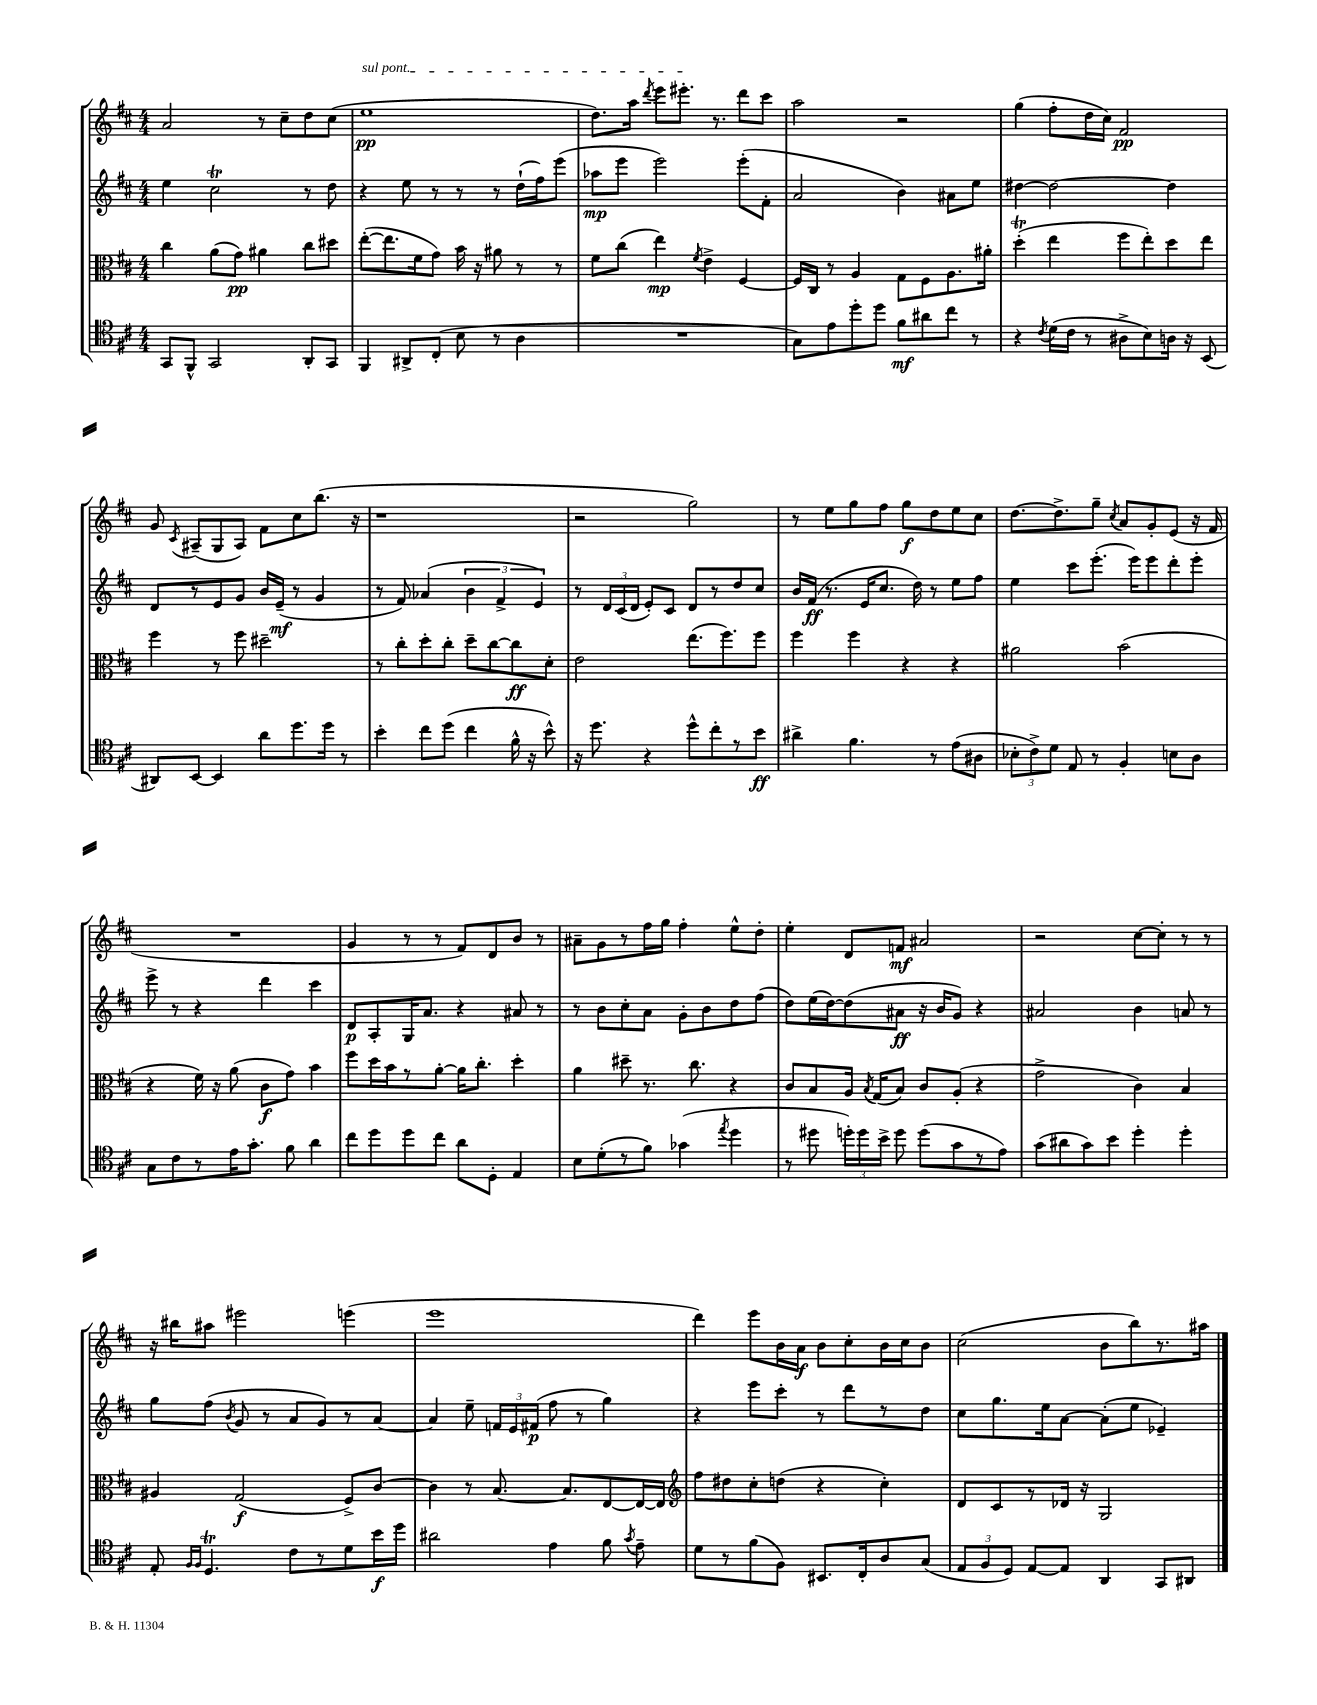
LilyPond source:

<<
\new StaffGroup <<
\new Staff = "s0" {
    \clef treble \key d \major \numericTimeSignature \time 4/4
    \autoBeamOff a'2 r8 cis''8[-- d''8 cis''8]( |
    \once \override TextSpanner.bound-details.left.text = \markup { \italic "sul pont." } e''1\pp\startTextSpan |
    d''8.[) a''16] \acciaccatura { d'''8 } e'''8[ eis'''8.]-.\stopTextSpan r8. d'''8[ cis'''8] |
    a''2 r2 |
    g''4( fis''8[-. d''16 cis''16]) fis'2\pp |
    g'8 \acciaccatura { cis'8 } ais8[--( g8 ais8]) fis'8[ cis''8 b''8.]( r16 |
    r1 |
    r2 g''2) |
    r8 e''8[ g''8 fis''8] g''8[\f d''8 e''8 cis''8] |
    d''8.[~ d''8.-> g''8]-- \acciaccatura { cis''8 } a'8[ g'8-. e'8]( r16 fis'16 |
    R1 |
    g'4 r8 r8 fis'8[) d'8 b'8] r8 |
    ais'8[-- g'8 r8 fis''16 g''16] fis''4-. e''8[-^ d''8]-. |
    e''4-. d'8[ f'8]\mf ais'2 |
    r2 cis''8[~ cis''8]-. r8 r8 |
    r16 bis''16[ ais''8] eis'''2 e'''4( |
    e'''1 |
    d'''4) e'''8[ b'16 a'16]\f b'8[ cis''8-. b'16 cis''16 b'8] |
    cis''2( b'8[ b''8) r8. ais''16] \bar "|." |
}
\new Staff = "s1" {
    \clef treble \key d \major \numericTimeSignature \time 4/4
    \autoBeamOff e''4 cis''2\trill r8 d''8 |
    r4 e''8 r8 r8 r8 d''16[-!( fis''16) e'''8]( |
    aes''8[\mp e'''8] e'''2) e'''8[-.( fis'8]-. |
    a'2 b'4) ais'8[ e''8] |
    dis''4~ dis''2~ dis''4 |
    d'8[ r8 e'8 g'8] b'16[ e'16]--\mf( r8 g'4 |
    r8 fis'8) aes'4( \tuplet 3/2 { b'4 fis'4-> e'4) } |
    r8 \tuplet 3/2 { d'16[ cis'16( d'16] } e'8[-.) cis'8] d'8[ r8 d''8 cis''8] |
    b'16[ fis'16]\ff( r8. e'16[ cis''8.] d''16) r8 e''8[ fis''8] |
    e''4 cis'''8[ e'''8.]-.( e'''16[) e'''8 d'''8-. e'''8]-. |
    e'''8-> r8 r4 d'''4 cis'''4 |
    d'8[\p a8-. g16 a'8.] r4 ais'8 r8 |
    r8 b'8[ cis''8-. a'8] g'8[-. b'8 d''8 fis''8]( |
    d''8[) e''16( d''16~) d''8( ais'8]\ff r16 b'16[ g'8]) r4 |
    ais'2 b'4 a'8 r8 |
    g''8[ fis''8]( \acciaccatura { b'8 } g'8 r8 a'8[ g'8) r8 a'8]~ |
    a'4 e''8-- \tuplet 3/2 { f'16[ e'16 fis'16]\p( } fis''8 r8 g''4) |
    r4 e'''8[ cis'''8]-. r8 d'''8[ r8 d''8] |
    cis''8[ g''8. e''16 a'8]~ a'8[-.( e''8] ees'4--) \bar "|." |
}
\new Staff = "s2" {
    \clef alto \key d \major \numericTimeSignature \time 4/4
    \autoBeamOff cis''4 a'8[( g'8]\pp) ais'4 cis''8[ dis''8] |
    e''8[~-.( e''8. fis'16 g'8]) b'16 r16 ais'8 r8 r8 |
    fis'8[ cis''8]( e''4\mp) \acciaccatura { fis'8 } e'4-> fis4~ |
    fis16[ cis16] r8 a4 g8[ fis8 a8. ais'16]-. |
    d''4-.\trill( e''4 fis''8[ e''8-.) d''8 e''8] |
    fis''4 r8 fis''8 dis''2-- |
    r8 cis''8[-. d''8-. cis''8]-. d''8[-- cis''8~ cis''8\ff d'8]-. |
    e'2 e''8.[( fis''8.) fis''8] |
    fis''4 fis''4 r4 r4 |
    ais'2 b'2( |
    r4 fis'16) r16 a'8( cis'8[\f g'8]) b'4 |
    fis''8[ d''16 b'16 r8 a'8]~-. a'16[ cis''8.]-. d''4-. |
    a'4 dis''8-- r8. cis''8. r4 |
    cis'8[ b8 a16] \acciaccatura { b8 } g16[( b8]) cis'8[ a8]-.( r4 |
    g'2-> cis'4) b4 |
    ais4 g2\f( fis8[->) cis'8]~ |
    cis'4 r8 b8.~ b8.[ e8~ e16~ e16] |
    \clef treble fis''8[ dis''8 cis''8-. d''8]( r4 cis''4-.) |
    d'8[ cis'8 r8 des'16] r16 g2 \bar "|." |
}
\new Staff = "s3" {
    \clef tenor \key d \major \numericTimeSignature \time 4/4
    \autoBeamOff g,8[ fis,8]-^ g,2 a,8[-. g,8] |
    fis,4 ais,8[-> cis8]-.( b8 r8 a4 |
    R1 |
    g8[) e'8 d''8-. d''8] fis'8[\mf ais'8 cis''8] r8 |
    r4 \acciaccatura { cis'8 } d'16[( cis'16] r8 ais8[-> b8) a16] r16 b,8( |
    ais,8[) b,8]~ b,4 a'8[ d''8. d''16] r8 |
    b'4-. cis''8[ d''8]( cis''4 fis'16-^ r16 b'8-^) |
    r16 d''8. r4 d''8[-^ cis''8-. r8 b'8]\ff |
    ais'4-> fis'4. r8 e'8[( ais8] |
    \tuplet 3/2 { bes8[-. cis'8->) d'8] } e8 r8 fis4-. b8[ a8] |
    g8[ cis'8 r8 e'16 g'8.]-. fis'8 a'4 |
    cis''8[ d''8 d''8 cis''8] a'8[ d8]-. e4 |
    b8[ d'8-.( r8 fis'8]) ges'4( \acciaccatura { e''8 } d''4 |
    r8 dis''8 \tuplet 3/2 { d''16[-.) d''16 b'16]-> } d''8 d''8[( g'8 r8 e'8]) |
    g'8[( ais'8 g'8) b'8] d''4-. d''4-. |
    e8-. \grace { fis16[ fis16] } d4.\trill cis'8[ r8 d'8 b'16\f d''16] |
    ais'2 e'4 fis'8 \acciaccatura { g'8 } e'8-- |
    d'8[ r8 fis'8( fis8]) bis,8.[ cis16-. a8 g8]( |
    \tuplet 3/2 { e8[ fis8 d8]) } e8[~ e8] a,4 g,8[ ais,8] \bar "|." |
}
>>
>>
\layout { \context { \Score \remove "Bar_number_engraver" } }
